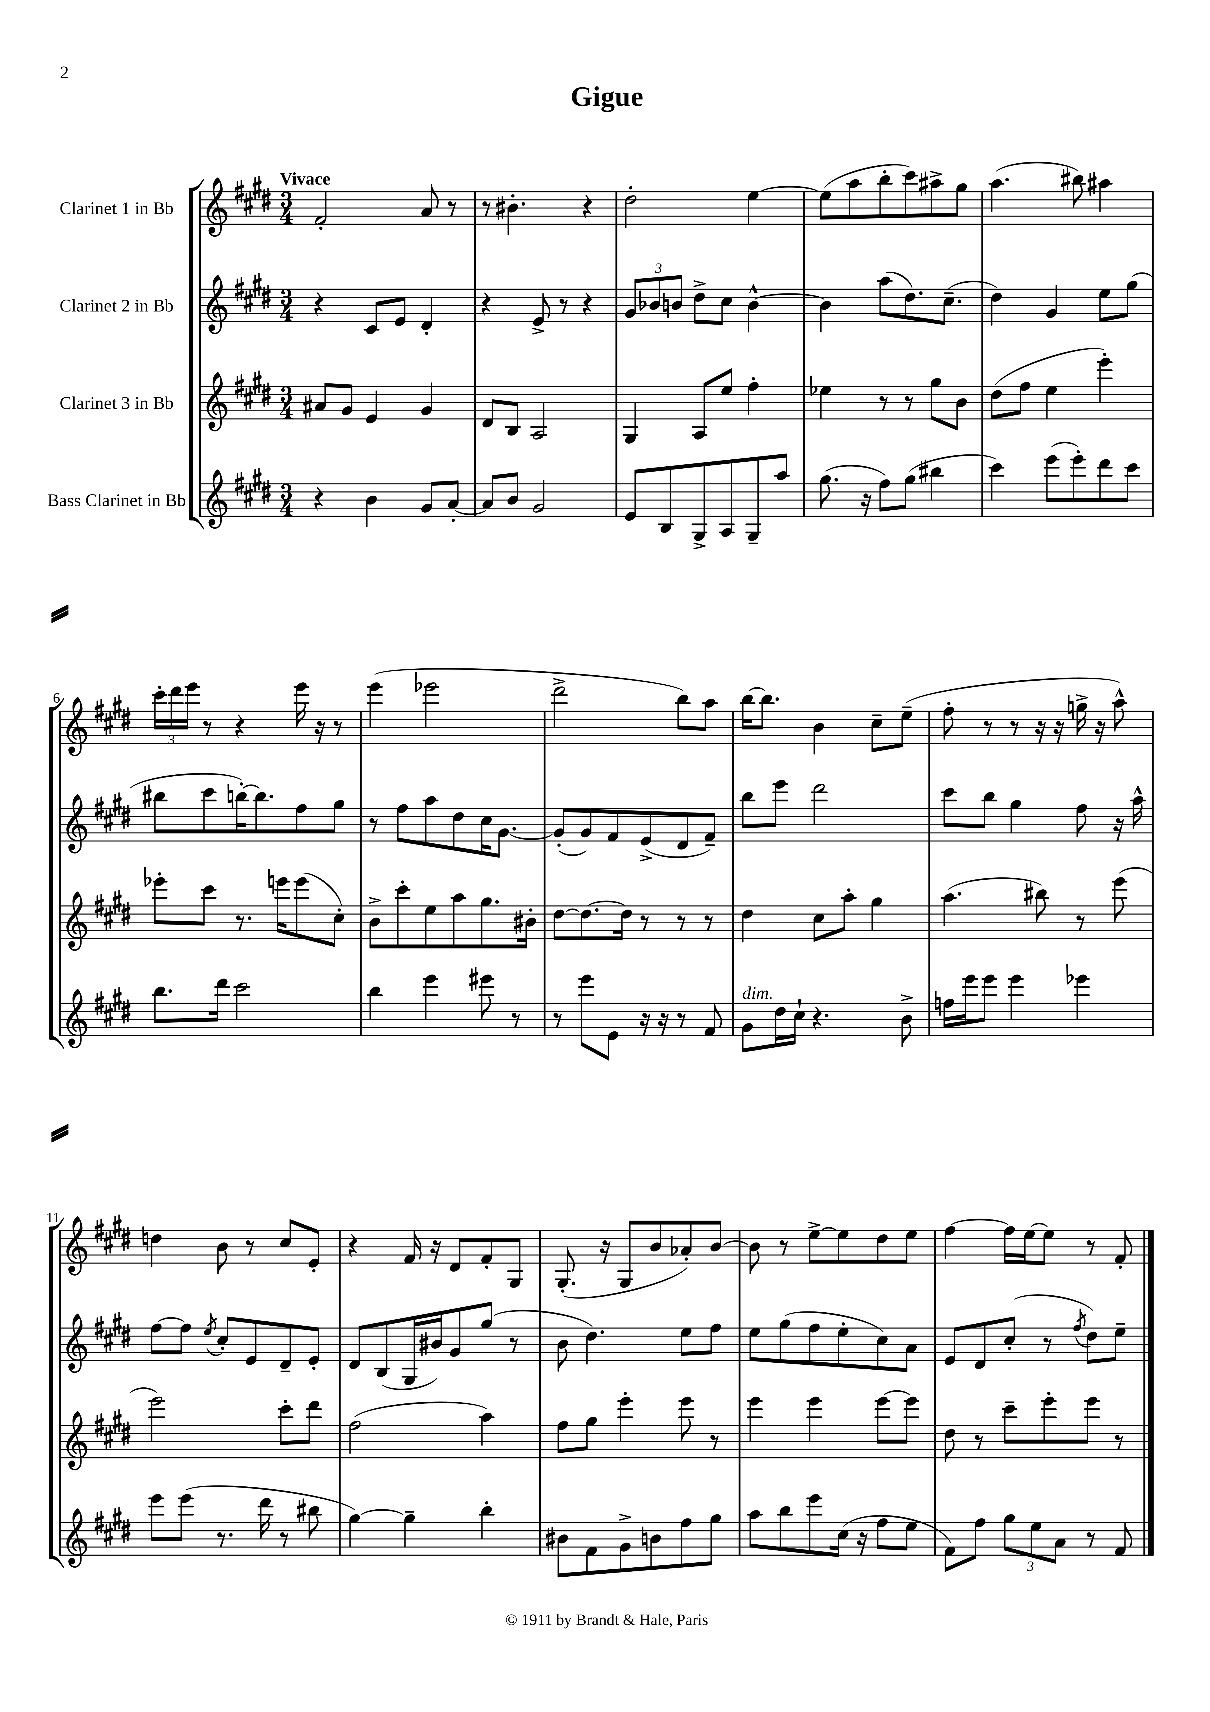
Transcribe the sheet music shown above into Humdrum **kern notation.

**kern	**kern	**kern	**kern
*part4	*part3	*part2	*part1
*staff4	*staff3	*staff2	*staff1
*I"Bass Clarinet in Bb	*I"Clarinet 3 in Bb	*I"Clarinet 2 in Bb	*I"Clarinet 1 in Bb
*clefG2	*clefG2	*clefG2	*clefG2
*k[f#c#g#d#]	*k[f#c#g#d#]	*k[f#c#g#d#]	*k[f#c#g#d#]
*M3/4	*M3/4	*M3/4	*M3/4
=1	=1	=1	=1
!	!	!	!LO:TX:a:B:t=Vivace
4r	8a#X/L	4r	2f#'/
.	8g#/J	.	.
4b\	4e/	8c#/L	.
.	.	8e/J	.
8g#/L	4g#/	4d#'/	8a/
[8a'/J	.	.	8r
=2	=2	=2	=2
8a/L]	8d#/L	4r	8r
8b/J	8B/J	.	4.b#X'\
2g#/	2A/	8e^/	.
.	.	8r	.
.	.	4r	4r
=3	=3	=3	=3
8e/L	4G#/	12g#/L	2dd#'\
.	.	12b-X/	.
8B/	.	.	.
.	.	12bn/J	.
8G#^/	8A/L	8dd#^\L	.
8A/	8ee/J	8cc#\J	.
8G#~/	4ff#'\	[4b^^\	[4ee\
8aa/J	.	.	.
=4	=4	=4	=4
(8.gg#\	4ee-X\	4b\]	(8ee\L]
.	.	.	8aa\
16r	.	.	.
8ff#\L)	8r	(8aa\L	8bb'\
(8gg#\J	8r	8.dd#\)	8ccc#\)
4bb#X\	8gg#\L	.	8aa#X^\
.	.	(8.cc#~\J	.
.	8b\J	.	8gg#\J
=5	=5	=5	=5
4ccc#\)	(8dd#\L	4dd#\)	(4.aa\
.	8ff#\J	.	.
(8eee\L	4ee\	4g#/	.
8eee'\)	.	.	8bb#X\)
8ddd#\	4eee'\)	8ee\L	4aa#X\
8ccc#\J	.	(8gg#\J	.
!!LO:LB:g=z
=6	=6	=6	=6
8.bb\L	8eee-X'\L	8bb#X\L	24ccc#'\LL
.	.	.	24ddd#\
.	.	.	24eee\JJ
.	8ccc#\J	8ccc#\	8r
16ddd#\Jk	.	.	.
2ccc#\	8.r	[16bbn'\K)	4r
.	.	8.bb\]	.
.	16eeen\KL	.	.
.	(8eee\	8ff#\	16eee\
.	.	.	16r
.	8cc#'\J)	8gg#\J	8r
=7	=7	=7	=7
4bb\	8b^\L	8r	(4eee\
.	8ccc#'\	8ff#\L	.
4eee\	8ee\	8aa\	2eee-X\
.	8aa\	8dd#\	.
8eee#X\	8.gg#\	16cc#\K	.
.	.	[8.g#\J	.
8r	.	.	.
.	16b#X'\Jk	.	.
=8	=8	=8	=8
8r	[8dd#\L	(8g#'/L]	2ddd#^\
8eee\L	8.dd#\_	8g#/)	.
8e\J	.	8f#/	.
.	16dd#\Jk]	.	.
16r	8r	(8e^/	.
16r	.	.	.
8r	8r	8d#/	8bb\L)
8f#/	8r	8f#~/J)	8aa\J
=9	=9	=9	=9
!LO:TX:a:i:t=dim.	!	!	!
8g#\L	4dd#\	8bb\L	[16bb\KL
.	.	.	8.bb\J]
16dd#\L	.	8eee\J	.
16cc#`\JJ	.	.	.
4.r	8cc#\L	2ddd#\	4b\
.	8aa'\J	.	.
.	4gg#\	.	8cc#~\L
8b^\	.	.	(8ee~\J
=10	=10	=10	=10
16ffn\LL	(4.aa\	8ccc#\L	8ff#'\
16eee\J	.	.	.
8eee\J	.	8bb\J	8r
4eee\	.	4gg#\	8r
.	8bb#X\)	.	16r
.	.	.	16r
4eee-X\	8r	8ff#\	16ggn^\
.	.	.	16r
.	(8eee\	16r	8aa^^\)
.	.	16aa^^\	.
!!LO:LB:g=z
=11	=11	=11	=11
8eee\L	2eee\)	[8ff#\L	4ddn\
(8eee\J	.	8ff#\J]	.
.	.	8qee/	.
8.r	.	8cc#'/L	8b\
.	.	8e/	8r
16ddd#\	.	.	.
8r	8ccc#'\L	8d#~/	8cc#/L
8bb#X\	8ddd#\J	8e'/J	8e'/J
=12	=12	=12	=12
[4gg#\)	(2ff#\	8d#/L	4r
.	.	(8B/	.
4gg#~\]	.	16G#/L	16f#/
.	.	16b#X/J)	16r
.	.	8g#/	8d#/L
4bb'\	4aa\)	(8gg#/J	8f#'/
.	.	8r	8G#/J
=13	=13	=13	=13
8b#X\L	8ff#\L	8b\	(8.G#'/
8f#\	8gg#\J	4.dd#\)	.
.	.	.	16r
8g#^\	4eee'\	.	8G#/L
8bn\	.	.	8b/
8ff#\	8eee\	8ee\L	8a-X'/)
8gg#\J	8r	8ff#\J	[8b/J
=14	=14	=14	=14
8aa\L	4eee\	8ee\L	8b\]
8bb\	.	(8gg#\	8r
8eee\	4eee\	8ff#\	[8ee^\L
(16cc#\Jk	.	8ee'\	8ee\]
16r	.	.	.
8ff#\L	[8eee\L	8cc#\)	8dd#\
8ee\J	8eee\J]	8a\J	8ee\J
=15	=15	=15	=15
8f#\L)	8dd#\	8e/L	[4ff#\
8ff#\J	8r	8d#/	.
12gg#\L	8ccc#~\L	(8cc#'/J	16ff#\LL]
.	.	.	[16ee\J
12ee\	.	.	.
.	8eee'\	8r	8ee\J]
12a\J	.	.	.
.	.	8qff#/	.
8r	8eee\J	8dd#\L)	8r
8f#/	8r	8ee~\J	8f#'/
==	==	==	==
*-	*-	*-	*-
